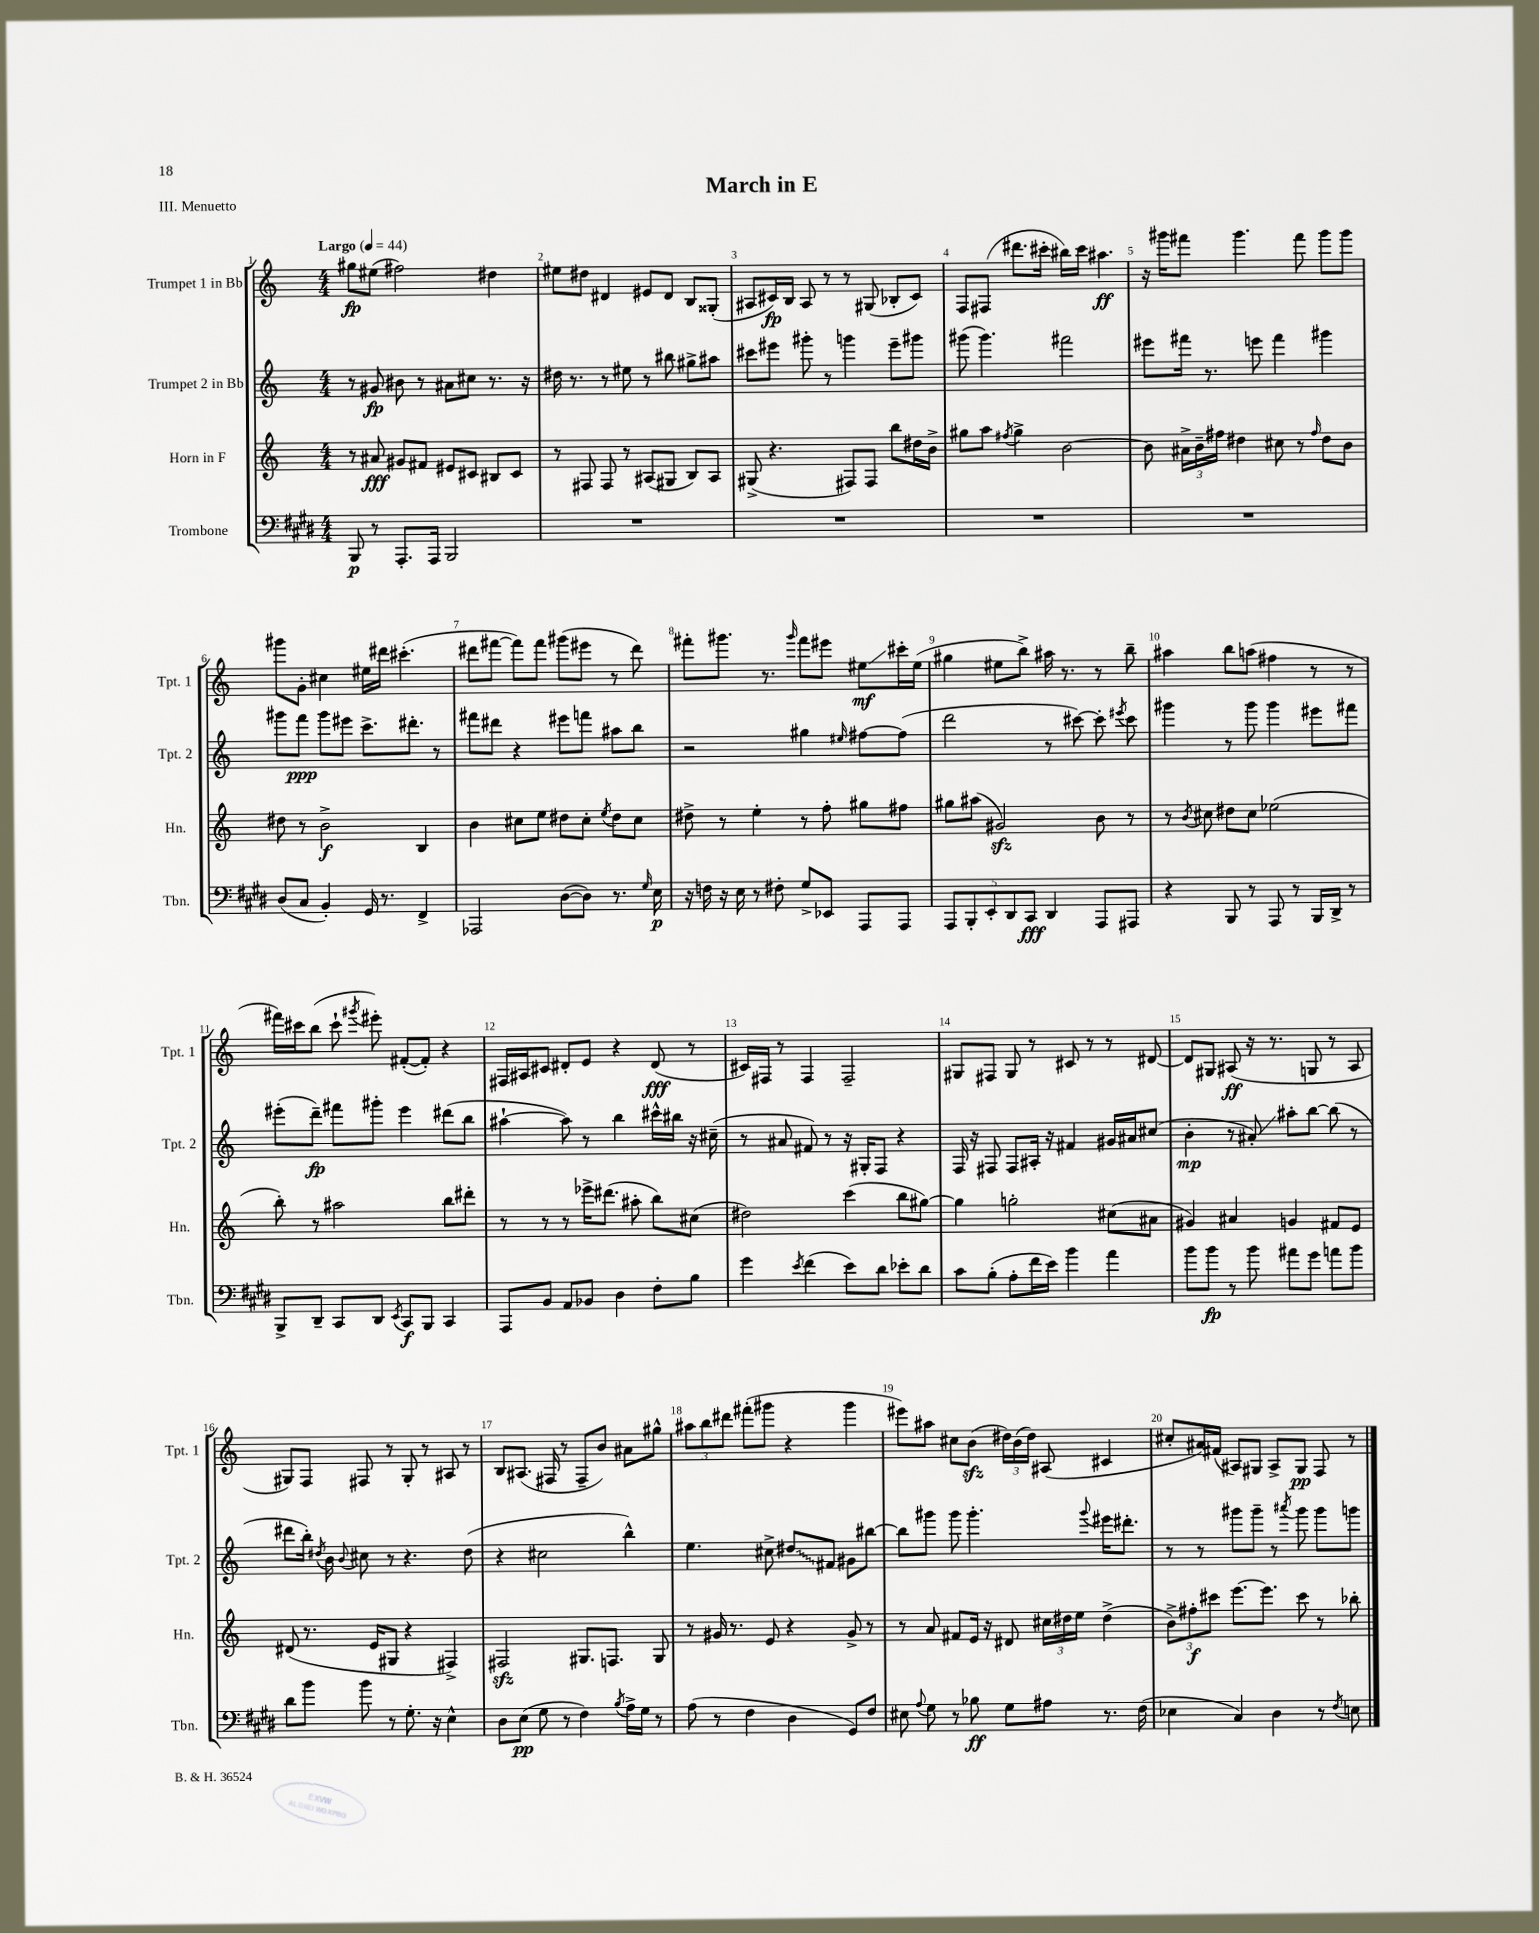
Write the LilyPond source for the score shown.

\header { title = "March in E" piece = "III. Menuetto" }
<<
\new StaffGroup <<
\new Staff = "s0" \with { instrumentName = "Trumpet 1 in Bb" shortInstrumentName = "Tpt. 1" } {
    \clef treble \key c \major \numericTimeSignature \time 4/4 \tempo "Largo" 4 = 44
    \autoBeamOff gis''8[\fp eis''8]( fis''2) dis''4 |
    eis''8[ dis''8] dis'4 eis'8[ dis'8] b8[ gisis8]-.( |
    ais8[ cis'16\fp) b16] ais8 r8 r8 gis8( bes8[-. cis'8]) |
    f8[ fis8]( dis'''8.[ cis'''16]-. bis''16[) cis'''16] ais''4.\ff |
    r16 gis'''16[ fis'''8] gis'''4. fis'''8 gis'''8[ gis'''8] |
    gis'''8[ g'8]-. cis''4 eis''16[ dis'''16] cis'''4.-.( |
    dis'''8[ fis'''8]~ fis'''8[) fis'''8] gis'''8[( eis'''8] r8 dis'''8) |
    fis'''8[-. gis'''8.] r8. \grace { gis'''16 } fis'''8[ eis'''8] eis''8[\glissando\mf cis'''16-. eis''16]( |
    gis''4 eis''8[ b''8]->) ais''16 r8. r8 b''8-- |
    ais''4 b''8[ a''8]( fis''4 r8 r8 |
    fis'''16[) cis'''16 b''8]( cis'''8-! \acciaccatura { gis'''8 } eis'''8-.) fis'8[~-.( fis'8]-.) r4 |
    fis16[ ais16 cis'8] dis'8[-. e'8] r4 dis'8\fff( r8 |
    cis'16[) fis16] r8 fis4 fis2-- |
    gis8[ fis8] gis8 r8 cis'8 r8 r8 dis'8~ |
    dis'8[ gis8] ais8\ff( r16 r8. g8 r8 ais8 |
    gis8[) f8] fis8 r8 gis8-. r8 ais8 r8 |
    b8[ ais8.]( fis16 r8 fis8[-- b'8]) ais'8[ gis''8]-^ |
    \tuplet 3/2 { ais''8[ b''8 dis'''8] } fis'''8[-.( gis'''8] r4 gis'''4 |
    eis'''8[) ais''8] cis''8[ b'8]\sfz( \tuplet 3/2 { dis''16[) b'16( dis''16]) } ais8( cis'4 |
    cis''8[-. ais'16) fis'16]( ais8[) gis8] ais8[-> gis8]\pp f8 r8 \bar "|." |
}
\new Staff = "s1" \with { instrumentName = "Trumpet 2 in Bb" shortInstrumentName = "Tpt. 2" } {
    \clef treble \key c \major \numericTimeSignature \time 4/4
    \autoBeamOff r8 gis'8\fp bis'8 r8 ais'8[ cis''8] r8. r16 |
    dis''16 r8. r8 eis''8 r8 bis''8 gis''8[-> ais''8] |
    cis'''8[ eis'''8] gis'''8-. r8 g'''4 eis'''8[-- gis'''8] |
    gis'''8( gis'''4.) fis'''2 |
    eis'''8[ fis'''16] r8. e'''8 fis'''4 gis'''4 |
    gis'''8[ f'''8]\ppp gis'''8[ eis'''8] c'''8.[-> dis'''8.]-. r8 |
    fis'''8[ dis'''8] r4 eis'''8[ f'''8] ais''8[ b''8] |
    r2 gis''4 \grace { eis''16 } fis''8[~ fis''8]( |
    d'''2 r8 cis'''8~) cis'''8-. \acciaccatura { eis'''8 } cis'''8 |
    gis'''4 r8 gis'''8 gis'''4 eis'''8[ fis'''8] |
    eis'''8[-.( d'''8]--\fp) fis'''8[ gis'''8]-. eis'''4 dis'''8[( b''8] |
    ais''4~-! ais''8) r8 b''4 cis'''16[-^ bis''16] r16 cis''16--( |
    r8 ais'8 fis'8) r8 r16 gis16[-. f8] r4 |
    f16 r16 fis8 fis8[ ais16]-. r16 fis'4 gis'16[ ais'16 cis''8]( |
    b'4-.\mp r8 ais'8-.\glissando) ais''8[-. b''8]~ b''8( r8 |
    dis'''8[ b''16]-.) \acciaccatura { dis''8 } b'16 \appoggiatura { b'8 } cis''8 r8 r4. dis''8( |
    r4 cis''2 b''4-^) |
    e''4. cis''8-> \once \override Glissando.style = #'zigzag dis''8[\glissando fis'8] gis'8[ bis''8]~ |
    bis''8[ gis'''8] gis'''8 gis'''4.-. \appoggiatura { gis'''8 } eis'''16[ dis'''8.]-. |
    r8 r8 gis'''8[ gis'''8]-- r8 \acciaccatura { ais'''8 } gis'''8 gis'''8[ g'''8] \bar "|." |
}
\new Staff = "s2" \with { instrumentName = "Horn in F" shortInstrumentName = "Hn." } {
    \clef treble \key c \major \numericTimeSignature \time 4/4
    \autoBeamOff r8 ais'8\fff gis'8[ fis'8] eis'8[ cis'8] bis8[ cis'8] |
    r8 fis8 fis8 r8 ais8[( gis8] b8[) ais8] |
    gis8->( r4. fis8[) fis8] b''8[ dis''16 b'16]-> |
    gis''8[ a''8] \acciaccatura { fis''8 } gis''4-> b'2~ |
    b'8 \tuplet 3/2 { ais'16[-> b'16-- fis''16] } dis''4 cis''8 r8 \grace { fis''16 } dis''8[ b'8] |
    dis''8 r8 b'2->\f b4 |
    b'4 cis''8[ e''8] dis''8[ cis''8]-. \acciaccatura { e''8 } dis''8[ cis''8] |
    dis''8-> r8 e''4-. r8 f''8-. gis''8[ fis''8] |
    gis''8[ ais''8]( gis'2\sfz) b'8 r8 |
    r8 \acciaccatura { b'8 } cis''8 dis''8[ cis''8] ees''2( |
    b''8-.) r8 ais''2 b''8[ dis'''8]-. |
    r8 r8 r8 ees'''16[-> dis'''8.]( ais''8-. b''8[) cis''8]( |
    dis''2) c'''4( b''8[ gis''8]~) |
    gis''4 g''2-. cis''8[( ais'8] |
    gis'4) ais'4 g'4 fis'8[ e'8] |
    dis'8( r8. e'16[ gis8] r4 fis4->) |
    fis2\sfz gis8.[ f8.] gis8 |
    r8 gis'16 r8. e'8 r4 gis'8-> r8 |
    r8 a'8 fis'8[ e'16] r16 dis'8 \tuplet 3/2 { cis''16[ dis''16 e''16] } dis''4->( |
    \tuplet 3/2 { b'8[->) fis''8-.\f cis'''8] } e'''8.[~ e'''8.] cis'''8 r8 bes''8-. \bar "|." |
}
\new Staff = "s3" \with { instrumentName = "Trombone" shortInstrumentName = "Tbn." } {
    \clef bass \key e \major \numericTimeSignature \time 4/4
    \autoBeamOff b,,8\p r8 a,,8.[-. a,,16] b,,2 |
    R1 |
    R1 |
    R1 |
    R1 |
    dis8[( cis8] b,4-.) gis,16 r8. fis,4-> |
    aes,,2 dis8[~( dis8]) r8. \grace { gis16 } e16\p |
    r16 f16 r16 e16 r8 fis8-. gis8[-> ees,8] a,,8[ a,,8] |
    \tuplet 5/4 { a,,8[ b,,8-. e,8-. dis,8 cis,8]\fff } dis,4 a,,8[ ais,,8] |
    r4 b,,8 r8 a,,8 r8 b,,16[ dis,16]-> r8 |
    b,,8[-> dis,8]-- cis,8[ dis,8] \acciaccatura { e,8 } cis,8[\f b,,8] cis,4 |
    a,,8[ b,8] a,8[ bes,8] dis4 fis8[-. b8] |
    gis'4 \acciaccatura { e'8 } fis'4( e'8[) dis'8] ees'8[-. dis'8] |
    cis'8[ b8]-.( a8[-. fis'16 e'16]) b'4 a'4 |
    b'8[ b'8]\fp r8 b'8 ais'8[ gis'8] a'8[ b'8] |
    dis'8[ b'8] b'8 r8 gis8.-. r16 e4-^ |
    dis8[ e8]\pp( gis8 r8 fis4) \acciaccatura { b8 } a16[-> gis16] r8 |
    a8( r8 fis4 dis4 gis,8[) fis8] |
    eis8 \appoggiatura { a8 } gis8 r8 bes8\ff gis8[ ais8] r8. fis16( |
    ees4 cis4) dis4 r8 \acciaccatura { fis8 } e8 \bar "|." |
}
>>
>>
\layout { \context { \Score \override BarNumber.break-visibility = ##(#f #t #t) barNumberVisibility = #all-bar-numbers-visible } }
